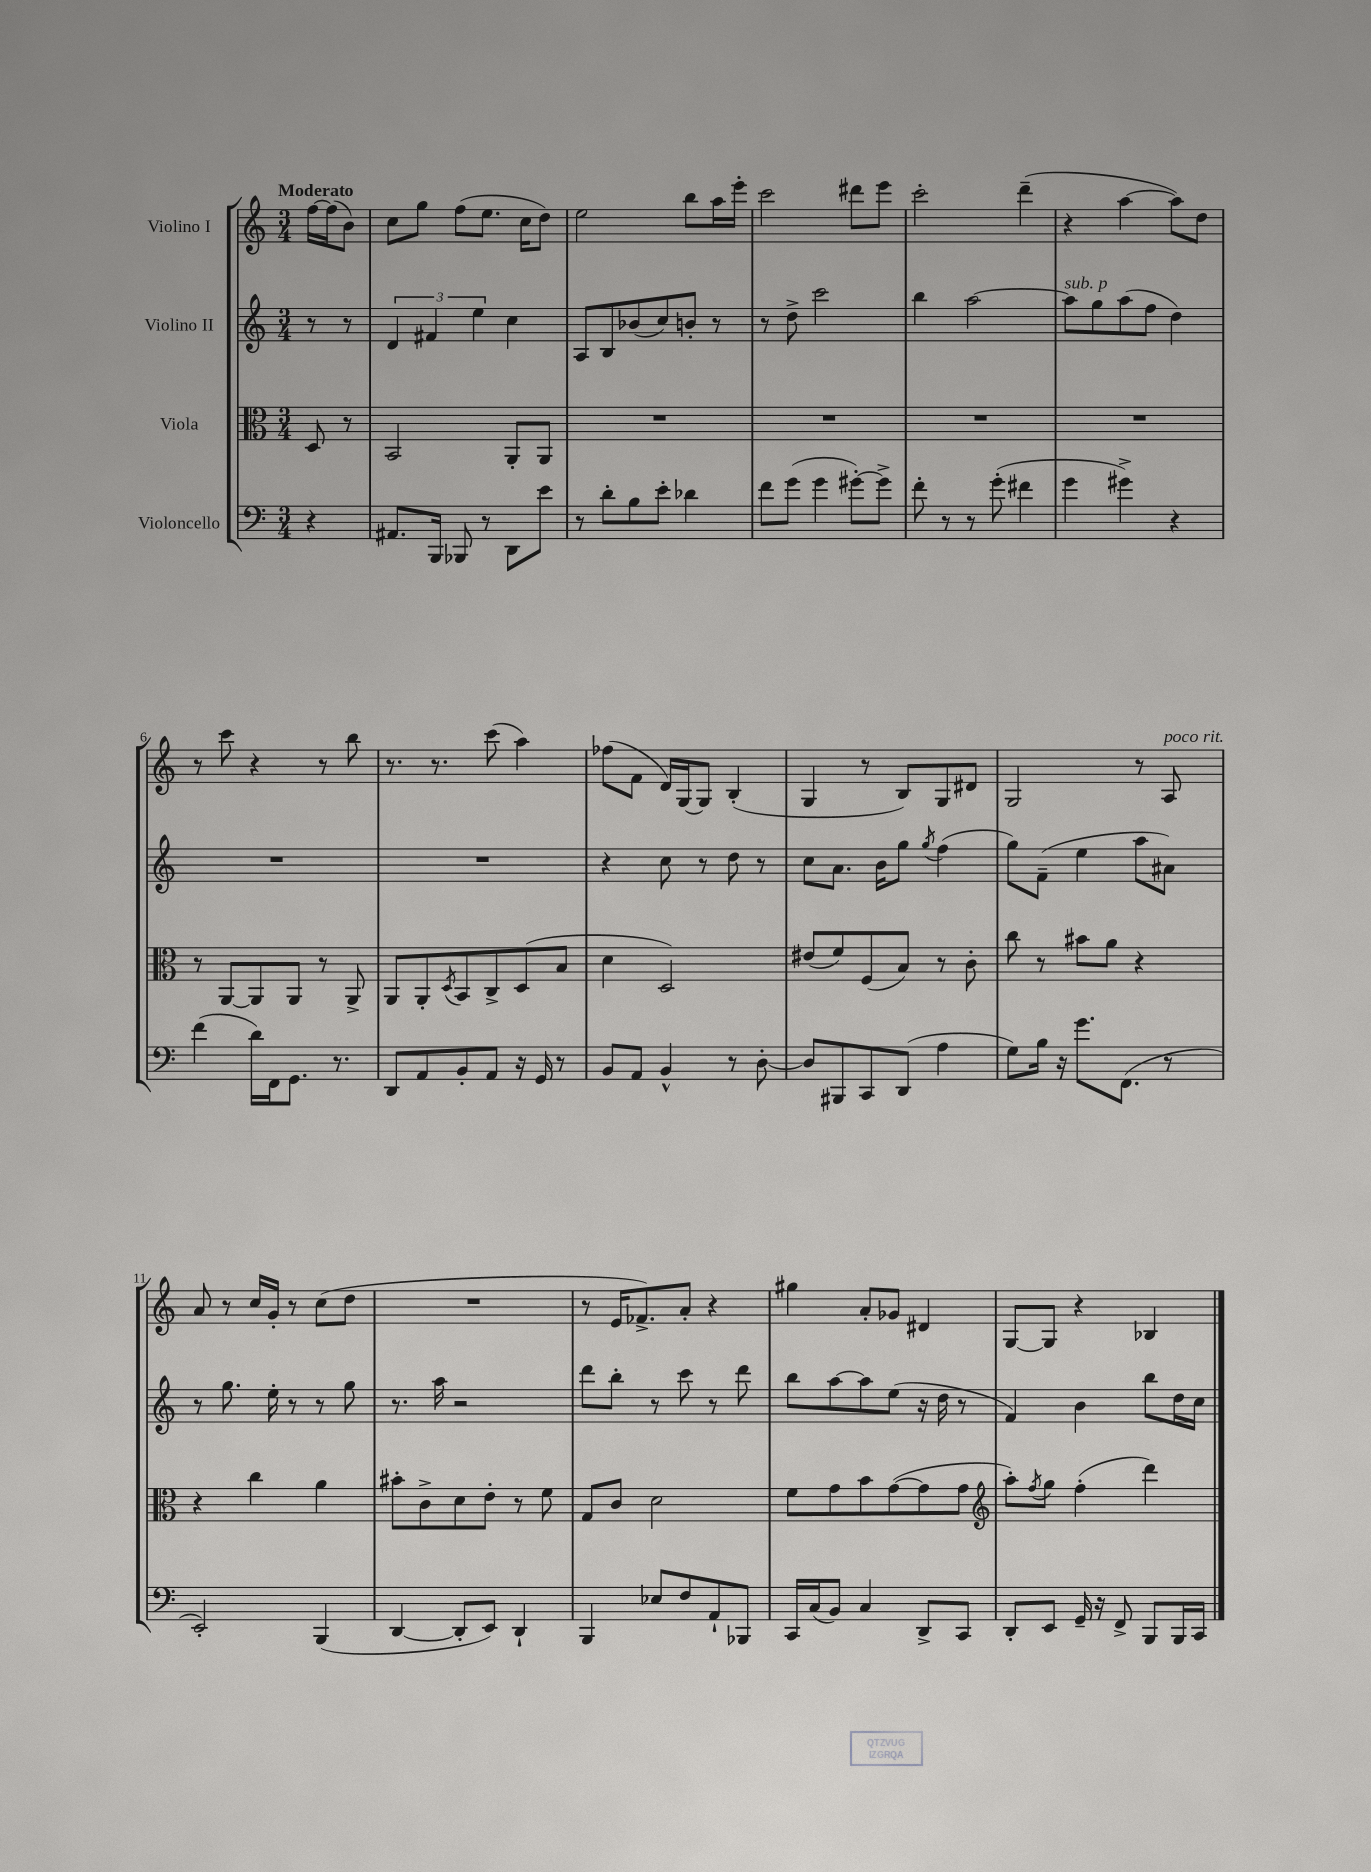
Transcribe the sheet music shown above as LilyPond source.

<<
\new StaffGroup <<
\new Staff = "s0" \with { instrumentName = "Violino I" } {
    \clef treble \key c \major \numericTimeSignature \time 3/4 \partial 4 \tempo "Moderato"
    f''16~ f''16( b'8) |
    c''8 g''8 f''8( e''8. c''16 d''8) |
    e''2 b''8 a''16 e'''16-. |
    c'''2 dis'''8 e'''8 |
    c'''2-. d'''4--( |
    r4 a''4~ a''8) d''8 |
    r8 c'''8 r4 r8 b''8 |
    r8. r8. c'''8( a''4) |
    fes''8( f'8 d'16) g16~ g8 b4-.( |
    g4 r8 b8) g8 dis'8 |
    g2 r8 a8^\markup { \italic "poco rit." } |
    a'8 r8 c''16 g'16-. r8 c''8( d''8 |
    R2. |
    r8 e'16 fes'8.->) a'8-. r4 |
    gis''4 a'8-. ges'8 dis'4 |
    g8~ g8 r4 bes4 \bar "|." |
}
\new Staff = "s1" \with { instrumentName = "Violino II" } {
    \clef treble \key c \major \numericTimeSignature \time 3/4 \partial 4
    r8 r8 |
    \tuplet 3/2 { d'4 fis'4 e''4 } c''4 |
    a8 b8 bes'8( c''8) b'8-. r8 |
    r8 d''8-> c'''2 |
    b''4 a''2~ |
    a''8^\markup { \italic "sub. p" } g''8 a''8( f''8 d''4) |
    R2. |
    R2. |
    r4 c''8 r8 d''8 r8 |
    c''8 a'8. b'16 g''8 \acciaccatura { g''8 } f''4( |
    g''8) f'8--( e''4 a''8 ais'8) |
    r8 g''8. e''16-. r8 r8 g''8 |
    r8. a''16 r2 |
    d'''8 b''8-. r8 c'''8 r8 d'''8 |
    b''8 a''8~ a''8 e''8( r16 d''16 r8 |
    f'4) b'4 b''8 d''16 c''16 \bar "|." |
}
\new Staff = "s2" \with { instrumentName = "Viola" } {
    \clef alto \key c \major \numericTimeSignature \time 3/4 \partial 4
    d8 r8 |
    b,2 a,8-. a,8 |
    R2. |
    R2. |
    R2. |
    R2. |
    r8 a,8~ a,8 a,8 r8 a,8-> |
    a,8 a,8-. \acciaccatura { d8 } b,8 c8-> d8( b8 |
    d'4 d2) |
    eis'8( f'8) f8( b8) r8 c'8-. |
    c''8 r8 bis'8 a'8 r4 |
    r4 c''4 a'4 |
    bis'8-. c'8-> d'8 e'8-. r8 f'8 |
    g8 c'8 d'2 |
    f'8 g'8 b'8 g'8~( g'8 g'8 |
    \clef treble a''8-.) \acciaccatura { f''8 } g''8 f''4-.( d'''4) \bar "|." |
}
\new Staff = "s3" \with { instrumentName = "Violoncello" } {
    \clef bass \key c \major \numericTimeSignature \time 3/4 \partial 4
    r4 |
    ais,8. b,,16 bes,,8 r8 d,8 e'8 |
    r8 d'8-. b8 e'8-. des'4 |
    f'8 g'8( g'4 gis'8~-.) gis'8-> |
    f'8-. r8 r8 g'8-.( fis'4 |
    g'4 gis'4->) r4 |
    f'4( d'16) f,16 g,8. r8. |
    d,8 a,8 b,8-. a,8 r16 g,16 r8 |
    b,8 a,8 b,4-^ r8 d8~-. |
    d8 bis,,8 c,8 d,8( a4 |
    g8) b16 r16 g'8. f,8.( r8 |
    e,2-.) b,,4( |
    d,4~ d,8-. e,8) d,4-! |
    b,,4 ees8 f8 a,8-! bes,,8 |
    c,16 c16( b,8) c4 d,8-> c,8 |
    d,8-. e,8 g,16-- r16 f,8-> b,,8 b,,16 c,16 \bar "|." |
}
>>
>>
